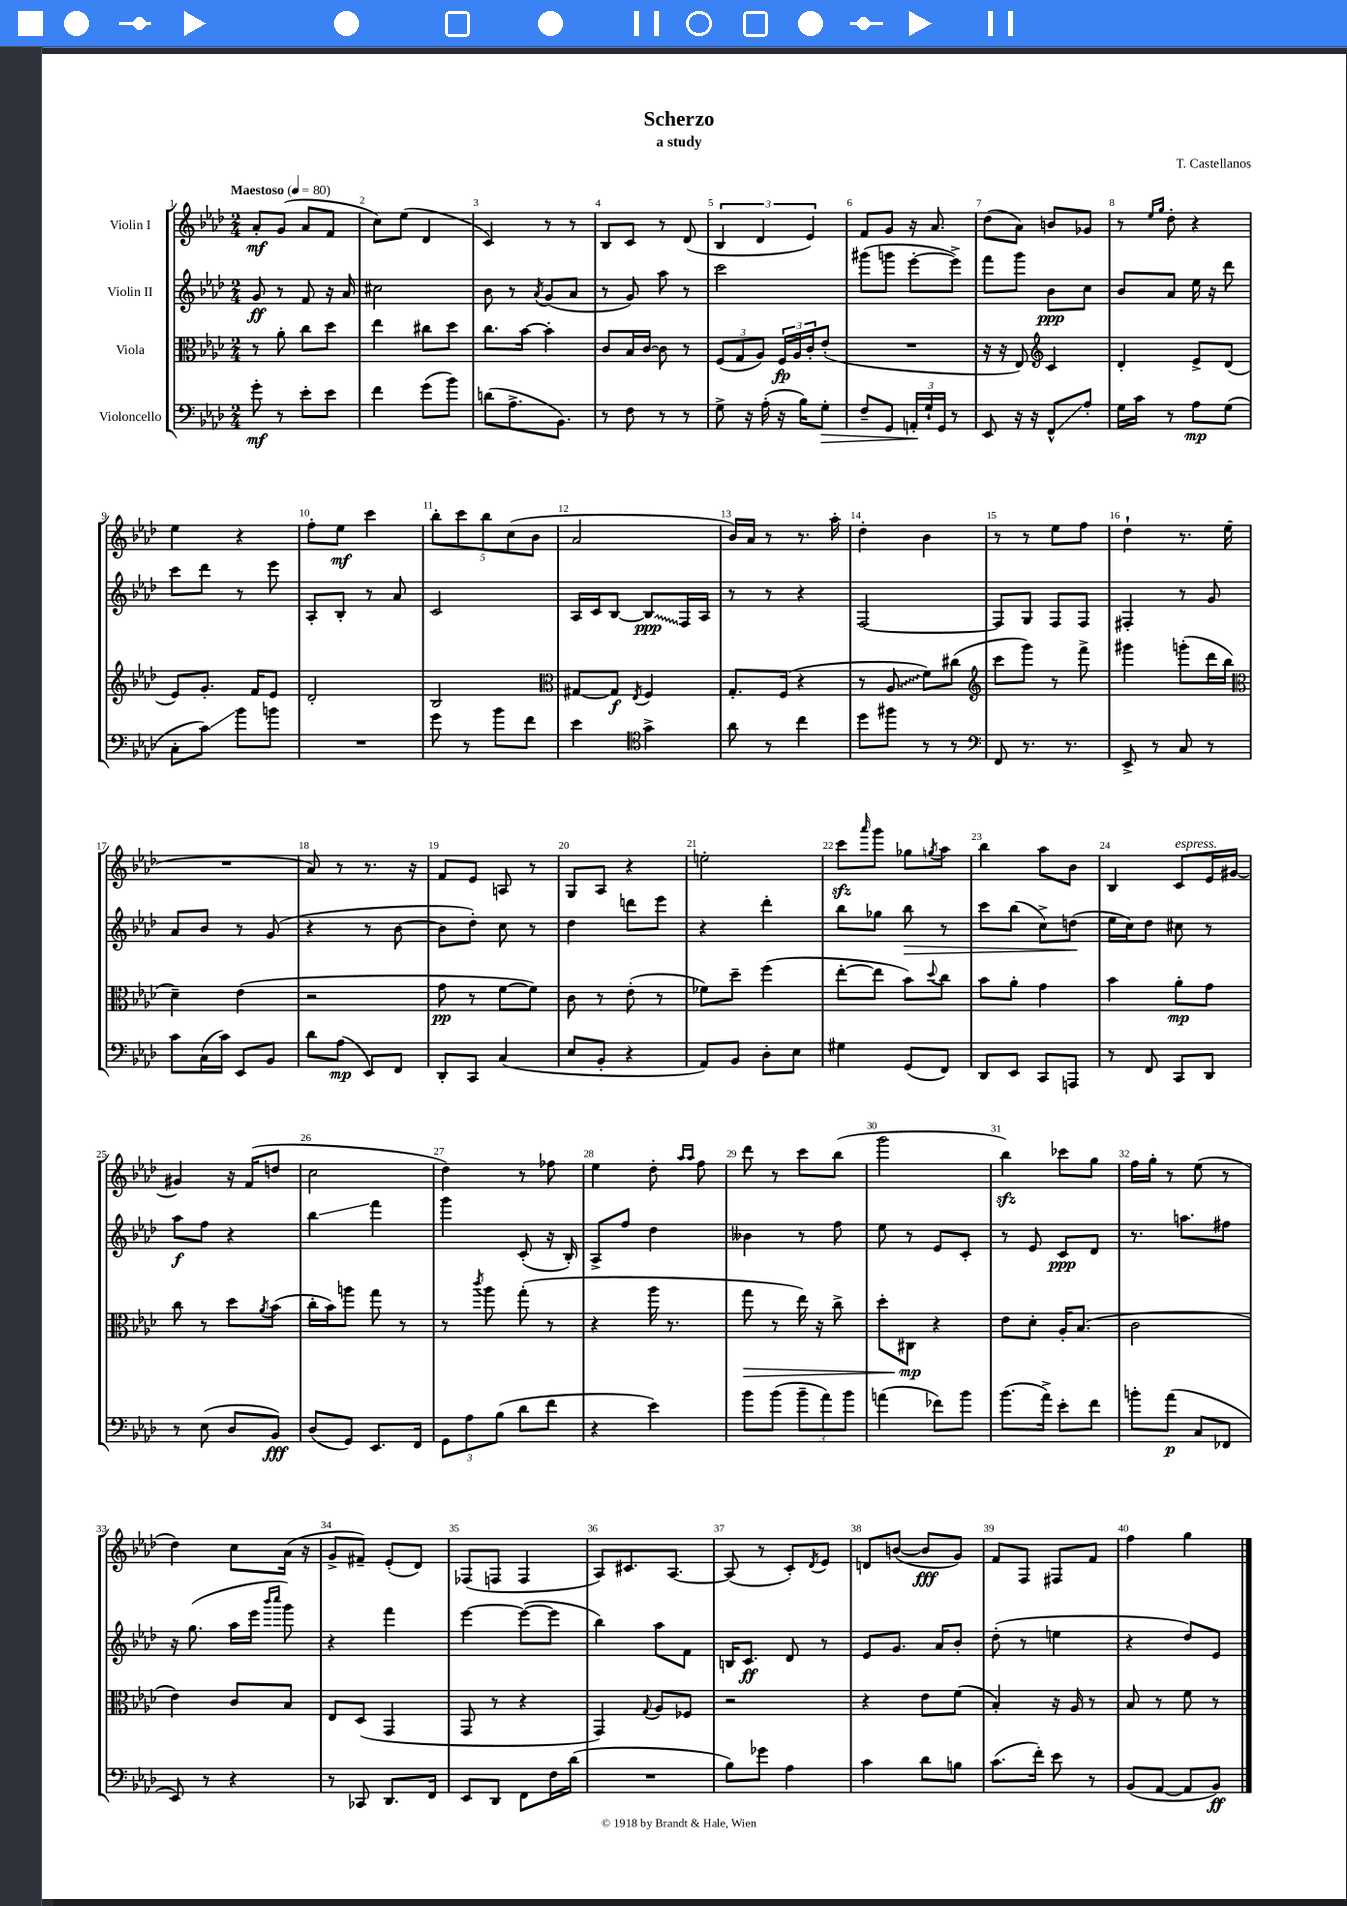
\header { title = "Scherzo" composer = "T. Castellanos" subtitle = "a study" }
<<
\new StaffGroup <<
\new Staff = "s0" \with { instrumentName = "Violin I" } {
    \clef treble \key aes \major \numericTimeSignature \time 2/4 \tempo "Maestoso" 4 = 80
    aes'8-.\mf g'8( aes'8 f'8 |
    c''8) ees''8( des'4 |
    c'4) r8 r8 |
    bes8 c'8 r8 des'8( |
    \tuplet 3/2 { bes4 des'4 ees'4) } |
    f'8 g'8 r16 aes'8. |
    des''8( aes'8) b'8 ges'8 |
    r8 \grace { ees''16 g''16 } des''8-. r4 |
    ees''4 r4 |
    f''8-. ees''8\mf c'''4 |
    \tuplet 5/4 { bes''8-. c'''8 bes''8 c''8( bes'8 } |
    aes'2 |
    bes'16) aes'16 r8 r8. aes''16-. |
    des''4-. bes'4 |
    r8 r8 ees''8 f''8 |
    des''4-! r8. ees''16( |
    R2 |
    aes'8) r8 r8. r16 |
    f'8 ees'8 a8 r8 |
    g8 aes8 r4 |
    e''2-. |
    c'''8\sfz \grace { aes'''16 } g'''8 ges''8 \acciaccatura { g''8 } aes''8 |
    bes''4 aes''8 bes'8 |
    bes4 c'8^\markup { \italic "espress." } ees'16 gis'16~ |
    gis'4 r16 f'16( d''8 |
    c''2 |
    des''4) r8 fes''8 |
    ees''4 des''8-. \grace { aes''16 aes''16 } f''8 |
    des'''8 r8 c'''8 bes''8( |
    g'''2 |
    bes''4\sfz) ces'''8 g''8 |
    f''16 g''16-. r8 ees''8( r8 |
    des''4) c''8 aes'16( r16 |
    g'8-> fis'8--) ees'8-.( des'8) |
    fes8( f8 f4 |
    aes8) cis'8. aes8.~ |
    aes8( r8 c'8-.) \acciaccatura { des'8 } ees'8 |
    d'8 b'8~( b'8\fff g'8) |
    f'8 f8 fis8 f'8 |
    f''4 g''4 \bar "|." |
}
\new Staff = "s1" \with { instrumentName = "Violin II" } {
    \clef treble \key aes \major \numericTimeSignature \time 2/4
    g'8\ff r8 f'8 r16 aes'16 |
    cis''2 |
    bes'8 r8 \acciaccatura { aes'8 } g'8( aes'8 |
    r8 g'8) aes''8 r8 |
    c'''2 |
    gis'''8( g'''8 ees'''8~-. ees'''8->) |
    f'''8 g'''8 bes'8\ppp c''8 |
    bes'8 aes'8 ees''16 r16 des'''8 |
    c'''8 des'''8 r8 ees'''8 |
    aes8-. bes8-. r8 aes'8 |
    c'2 |
    aes16 c'16 bes8~ \once \override Glissando.style = #'zigzag bes8\glissando\ppp f16 aes16 |
    r8 r8 r4 |
    f2~ |
    f8 g8 f8 f8 |
    fis4-. r8 g'8 |
    aes'8 bes'8 r8 g'8( |
    r4 r8 bes'8~ |
    bes'8 des''8-.) c''8 r8 |
    des''4 d'''8 ees'''8 |
    r4 des'''4-. |
    bes''8 ges''8 bes''8\> r8 |
    c'''8 bes''8( c''8->) d''8\!( |
    ees''16 c''16) des''8 cis''8 r8 |
    aes''8\f f''8 r4 |
    bes''4\glissando f'''4 |
    g'''4 c'8-.( r16 bes16-.) |
    aes8-> f''8 des''4 |
    beses'4 r8 f''8 |
    ees''8 r8 ees'8 c'8-. |
    r8 ees'8 c'8\ppp des'8 |
    r8. a''8. fis''8 |
    r16 g''8.( aes''16 ees'''16 \grace { bes'''16 c''''16 } g'''8) |
    r4 f'''4 |
    ees'''4~ ees'''8~( ees'''8 |
    bes''4) aes''8 f'8 |
    b16 c'8.\ff des'8 r8 |
    ees'8 g'8. aes'16 bes'8-. |
    des''8-.( r8 e''4 |
    r4 des''8) ees'8 \bar "|." |
}
\new Staff = "s2" \with { instrumentName = "Viola" } {
    \clef alto \key aes \major \numericTimeSignature \time 2/4
    r8 aes'8-. c''8 des''8 |
    ees''4 cis''8 des''8 |
    c''8. bes'16~ bes'4-. |
    c'8 bes16 c'16~ c'8 r8 |
    \tuplet 3/2 { f8( g8 aes8) } \tuplet 3/2 { f16\fp aes16 c'16-. } ees'8-.( |
    R2 |
    r16 r16 ees8) \clef treble c'4 |
    des'4-. ees'8-> des'8( |
    ees'8) g'8.-. f'16 ees'8 |
    des'2-. |
    bes2 |
    \clef alto gis8~ gis8\f \acciaccatura { ees8 } f4 |
    g8.-. f16( r4 |
    r8 \once \override Glissando.style = #'zigzag aes8\glissando f'8) cis''8( |
    \clef treble c'''8 g'''8) r8 f'''8-> |
    gis'''4 g'''8-.( des'''16 bes''16 |
    \clef alto des'4--) ees'4( |
    r2 |
    g'8\pp r8 f'8~ f'8) |
    c'8 r8 ees'8-.( r8 |
    fes'8) des''8-- f''4( |
    ees''8~-. ees''8 bes'8) \appoggiatura { des''8 } c''8 |
    bes'8 aes'8-. g'4 |
    bes'4 aes'8-.\mp g'8 |
    c''8 r8 des''8 \acciaccatura { aes'8 } bes'8( |
    c''16-. bes'16) a''8 g''8 r8 |
    r8 \acciaccatura { c'''8 } aes''8 g''8-.( r8 |
    r4 aes''16 r8. |
    g''8\> r8 ees''16) r16 c''8-> |
    des''8-. cis8\mp\! r4 |
    ees'8 des'8-. aes16-. bes8.( |
    c'2 |
    ees'4) c'8 bes8 |
    ees8 des8( g,4 |
    g,8 r8 r4 |
    g,4) \appoggiatura { g8 } aes8 fes8 |
    r2 |
    r4 ees'8 f'8( |
    bes4-.) r16 aes16 r8 |
    bes8 r8 f'8 r8 \bar "|." |
}
\new Staff = "s3" \with { instrumentName = "Violoncello" } {
    \clef bass \key aes \major \numericTimeSignature \time 2/4
    g'8-.\mf r8 ees'8-. ees'8 |
    f'4 g'8( bes'8) |
    d'8( aes8.-> bes,8.) |
    r8 f8 r8 r8 |
    g8-> r16 aes16-.( r16 bes16) g8-.\> |
    f8-- g,8 \tuplet 3/2 { a,16-.\! g16-! g,16 } r8 |
    ees,8 r16 r16 f,8-^\glissando aes8-. |
    g16 c'16 r8 aes8\mp g8( |
    c8-. c'8\glissando) bes'8 b'8 |
    R2 |
    g'8 r8 bes'8 f'8 |
    ees'4 \clef tenor g'4-> |
    aes'8 r8 c''4 |
    des''8 fis''8 r8 r8 |
    \clef bass f,8 r8. r8. |
    ees,8-> r8 c8 r8 |
    c'8 c16( c'16) ees,8 bes,8 |
    des'8 aes8\mp( ees,8) f,8 |
    des,8-. c,8 c4( |
    ees8 bes,8-. r4 |
    aes,8) bes,8 des8-. ees8 |
    gis4 g,8( f,8) |
    des,8 ees,8 c,8 a,,8 |
    r8 f,8 c,8 des,8 |
    r8 ees8( des8 bes,8\fff) |
    des8( g,8) ees,8. f,16 |
    \tuplet 3/2 { g,8 aes8 bes8( } des'8 f'8 |
    r4 ees'4) |
    bes'8 bes'8( \tuplet 3/2 { bes'8-- aes'8) bes'8 } |
    a'4( fes'8) bes'8 |
    bes'8.( aes'16->) ees'8-. f'8 |
    b'8-. aes'8\p( c8 fes,8 |
    ees,8) r8 r4 |
    r8 ces,8 des,8. f,16 |
    ees,8 des,8 f,8 f16 des'16( |
    R2 |
    bes8) ges'8 aes4 |
    c'4 des'8 b8 |
    c'8.( f'16-.) ees'8 r8 |
    bes,8( aes,8~ aes,8 bes,8\ff) \bar "|." |
}
>>
>>
\layout { \context { \Score \override BarNumber.break-visibility = ##(#f #t #t) barNumberVisibility = #all-bar-numbers-visible } }
